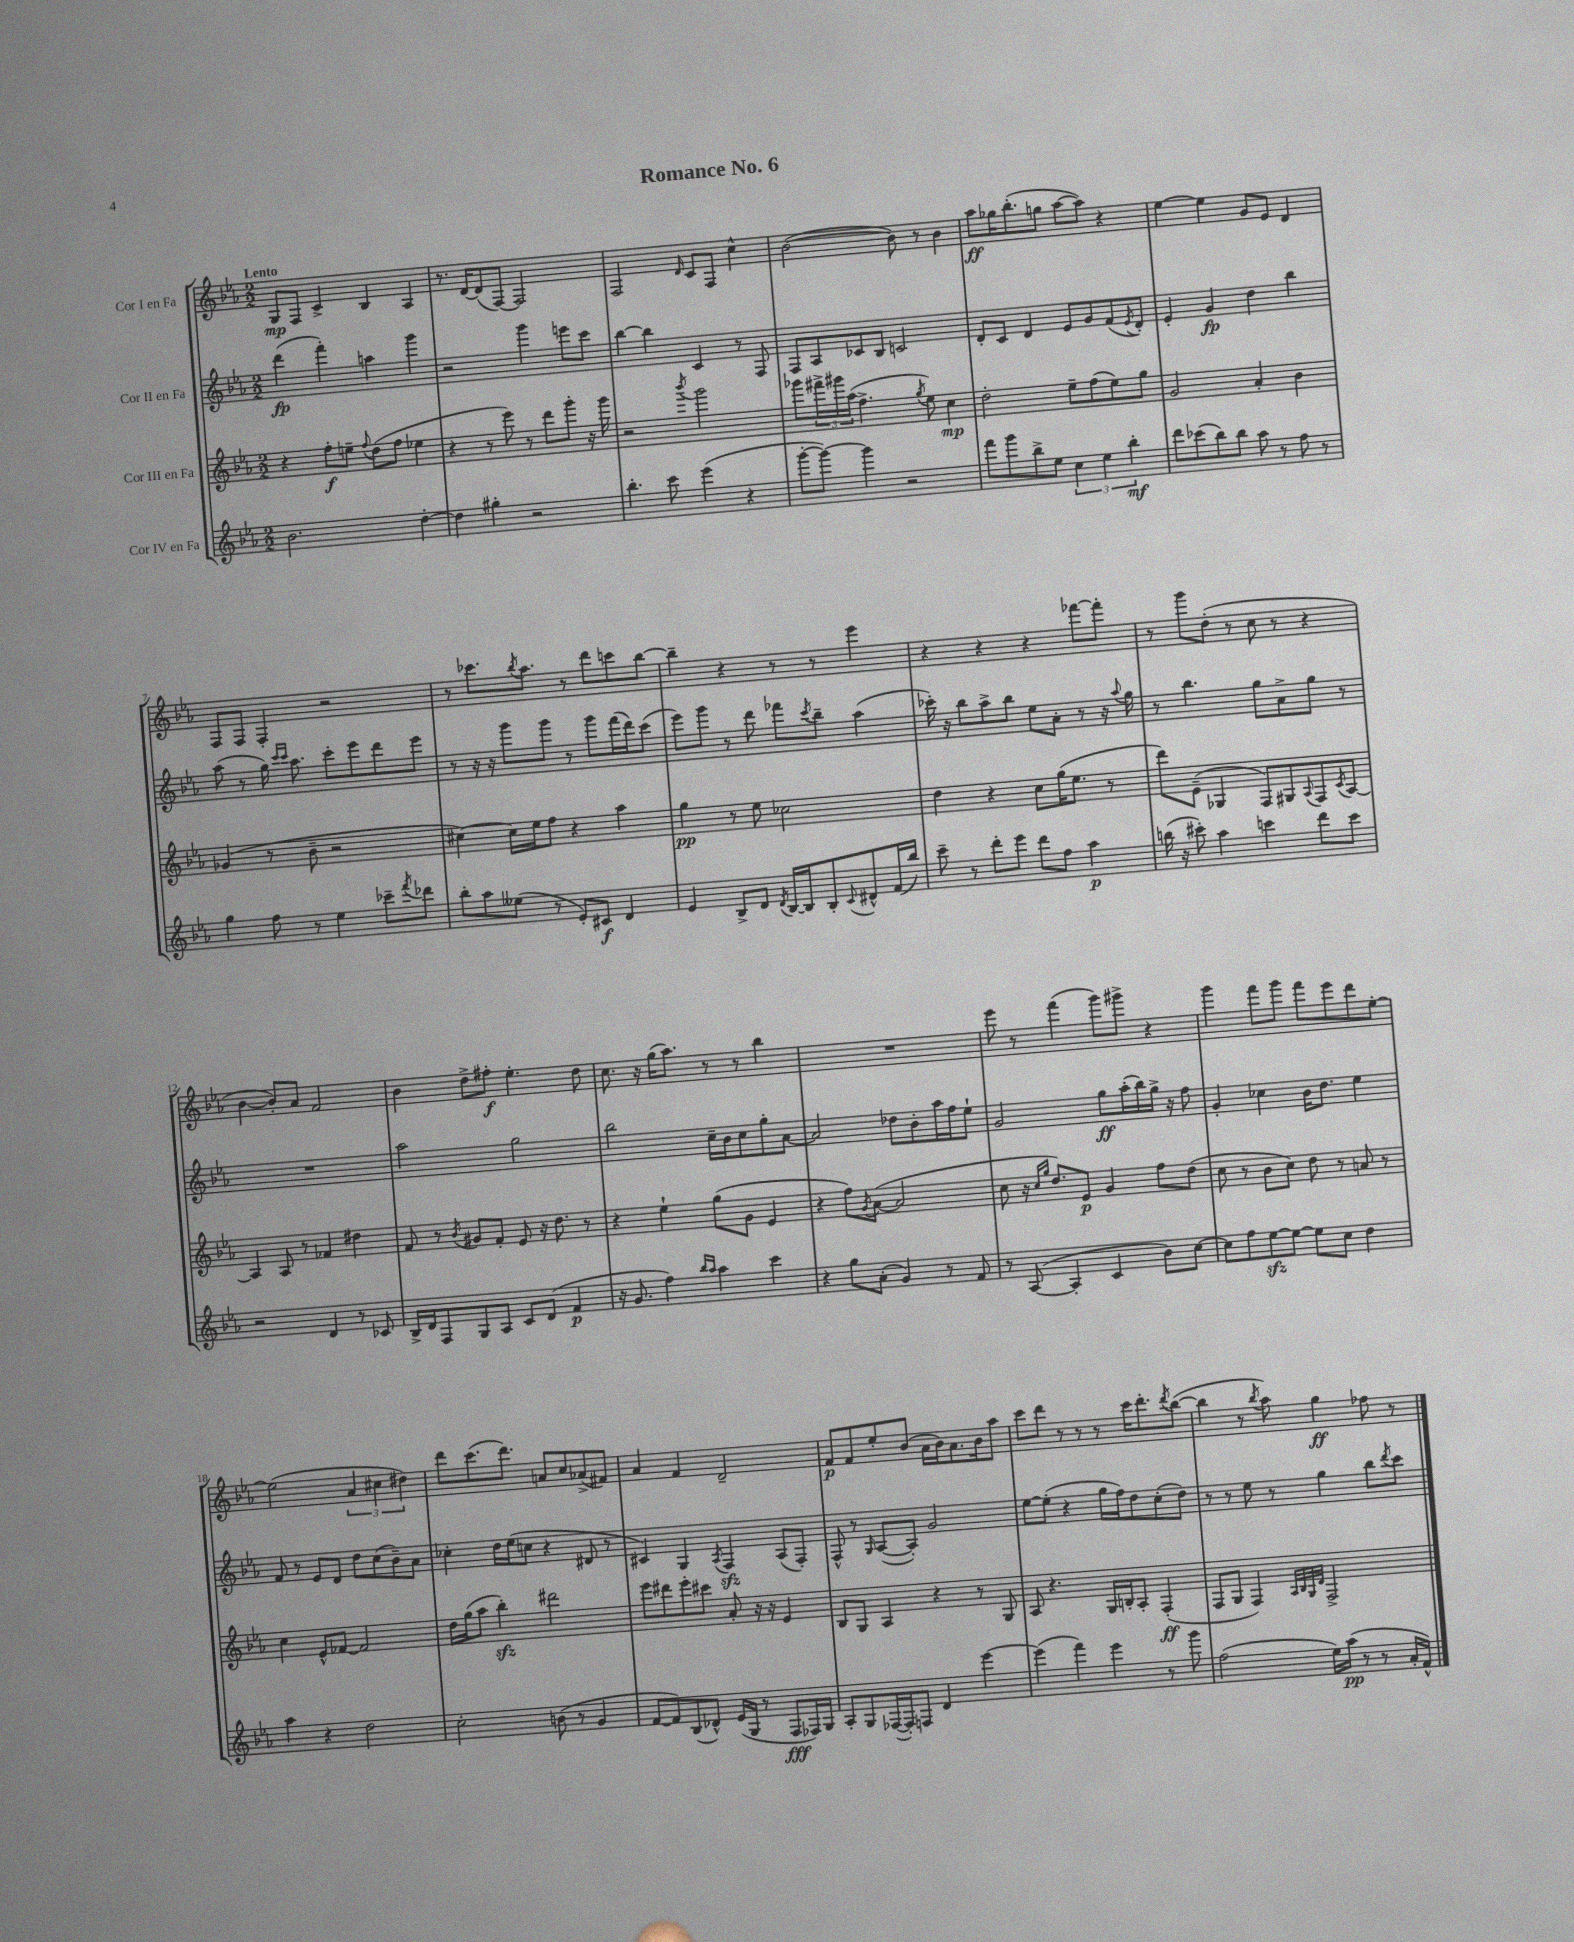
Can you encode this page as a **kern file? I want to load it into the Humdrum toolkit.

**kern	**kern	**kern	**kern
*staff4	*staff3	*staff2	*staff1
*clefG2	*clefG2	*clefG2	*clefG2
*k[b-e-a-]	*k[b-e-a-]	*k[b-e-a-]	*k[b-e-a-]
*M2/2	*M2/2	*M2/2	*M2/2
2.b-	4r	(4ddd	8G
.	.	.	8F
.	8ff'	4fff')	4c^
.	8ee~	.	.
.	8qqff	.	.
.	(8dd	4aa	4B-
.	8ff	.	.
[4dd'	4ee-	4ggg	4A-
=	=	=	=
4dd]	4r	2r	8.r
.	.	.	[16d
4gg#'	8r	.	(8d]
.	8eee-)	.	[8F)
2r	8r	4ggg	2F]
.	8ddd	.	.
.	8ggg'	8eee	.
.	16r	8ccc	.
.	16ggg	.	.
=	=	=	=
4.bb-'	2r	[4bb-	2F
.	.	4bb-]	.
8ccc	.	.	.
.	8qbbb-	.	16qqd
(4eee-	2ggg	4c	8c
.	.	.	8F
4r	.	8r	4cc^^
.	.	8F	.
=	=	=	=
[8ggg'	8ggg-	8F	([2b-
8ggg_)	24fff#^	8A-	.
.	24ggg#	.	.
.	(24aa-	.	.
4ggg]	4.ff^	8c-	.
.	.	8B-	.
2r	.	2c	8b-])
.	8qgg	.	.
.	8ee-)	.	8r
.	4cc	.	4b-
=	=	=	=
8fff	2dd'	8d'	8aa-
8ggg	.	8c	16gg-
.	.	.	(8.bb-'
8bb-^	.	4d	.
8ee-	.	.	8gg
6cc	8ee-~	8e-	[8aa-
.	(8ff	8g	8aa-])
6ee-	.	.	.
.	8ee-)	(8f	4r
6bb-'	.	.	.
.	.	8qe-	.
.	8gg	8d')	.
=	=	=	=
8ddd	2g	4e-'	[4ee-
(8ccc-	.	.	.
8bb-)	.	4g	4ee-]
8bb-	.	.	.
8aa-	4a-'	4dd	8g
8r	.	.	8e-
8ff	4b-	4bb-	4d
8r	.	.	.
=	=	=	=
4gg	(4g-	(8aa-	8F
.	.	8r	8F
8ff	8r	16gg)	4F'
.	.	16qqccc	.
.	.	16qqccc	.
.	.	8.aa-	.
8r	8b-~	.	.
4ee-	2r	8ccc'	2r
.	.	8eee-	.
8ccc-~	.	8ddd	.
8qfff	.	.	.
8ddd-	.	8eee-	.
=	=	=	=
8bb-'	[4cc#)	8r	8r
8aa-	.	16r	8.ccc-
.	.	16r	.
(8ee--	16cc#]	8ggg	.
.	.	.	8qbb-
.	16ee-	.	8.aa-
8r	8ff	8ggg	.
8e-')	4r	8r	8r
8c#	.	8ggg	8ddd
4d	4aa-	(16fff	8ccc
.	.	16ddd)	.
.	.	(8ccc	[8bb-
=	=	=	=
4e-	4gg	8eee-)	4bb-~]
.	.	8ggg	.
8B-^	8r	8r	4r
8d	8ee-	8ddd	.
8qd	.	.	.
[16B-	2cc-	8fff-	8r
16B-]	.	.	.
.	.	8qccc	.
8B-'	.	8bb-~	8r
8qqc	.	.	.
8d#^^	.	(4aa-	4eee-
(16f	.	.	.
16bb-)	.	.	.
=	=	=	=
8ccc~	4dd	16ccc-')	4r
.	.	16r	.
8r	.	8bb-	.
8ddd'	4r	8aa-^	4r
8eee-	.	8bb-	.
8ddd	8cc	8ee-	4r
8ff	(16gg	8a-'	.
.	8.ee-	.	.
4aa-	.	8r	[8fff-
.	8r	16r	8fff-']
.	.	8qqaa-	.
.	.	16gg	.
=	=	=	=
(16bb	8ddd)	8r	8r
16r	.	.	.
8ccc#')	(8e-~	4.bb-	8ggg
4aa-	4G-	.	(8dd'
.	.	.	8r
4ccc	8F)	8gg	8cc
.	8G#	8a-^	8r
.	8qqA-	.	.
8ddd	8F	8gg	4r
.	8qc	.	.
8ccc	[8A-	8r	.
=	=	=	=
2r	4A-]	1r	[4b-
.	8A-	.	8b-'])
.	8r	.	8a-
4d	4f-	.	2f
8r	4dd#	.	.
8c-	.	.	.
=	=	=	=
16B-^	8f	2aa-	4b-
16d	.	.	.
8F	8r	.	.
.	8qb-	.	.
8G	8g#	.	8dd^
8A-	8f'	.	8ff#'
8c	8e-	2gg	4.ee-'
(8d	16r	.	.
.	8.dd	.	.
4f	.	.	.
.	8r	.	8dd
=	=	=	=
16r	4r	2bb-	8.cc
8.g	.	.	.
.	.	.	16r
4ff)	4ee-`	.	(16gg
.	.	.	8.aa-)
16qqbb-	.	.	.
16qqaa-	.	.	.
4aa-	(8gg	16cc~	8r
.	.	16b-	.
.	8g	8cc	8r
4ccc	4e-	8gg'	4bb-
.	.	[8a-	.
=	=	=	=
4r	4r	2a-]	1r
8gg	8ff)	.	.
.	8qg	.	.
(8a-'	([8a-	.	.
4g)	2a-]	8dd-	.
.	.	8b-'	.
8r	.	16aa-	.
.	.	16ff	.
8f	.	8ee-`	.
=	=	=	=
8r	8cc	2g	8eee-
([8A-	16r	.	8r
.	16qqcc	.	.
.	16qqgg	.	.
.	8.dd)	.	.
4A-']	.	.	(4fff
.	8e-	.	.
4c	4g	8gg	8ggg)
.	.	(16aa-'	8ggg#^
.	.	16bb-)	.
8b-)	8ff	16gg^	4r
.	.	16r	.
[8cc	(8dd	8ff	.
=	=	=	=
8cc]	8cc	4g'	4ggg
8ff	8r	.	.
[8ee-	8b-	4cc-	8fff
8ee-_	8cc)	.	8ggg
8ee-]	8dd	16b-	8fff
.	.	8.dd	.
8cc	8r	.	8eee-
4dd	8a	4ee-	8ddd
.	8r	.	[8ee-'
=	=	=	=
4aa-	4cc	8f	(2ee-]
.	.	8r	.
4r	8e-^^	8e-	.
.	[8f-	8d	.
2dd	2f-]	8dd	6a-
.	.	(8cc	.
.	.	.	6cc#
.	.	8b-~)	.
.	.	.	6dd#)
.	.	8a-	.
=	=	=	=
2cc'	16dd	4cc-'	8ddd
.	(16gg	.	.
.	8aa-	.	(8.ccc
.	4bb-')	16dd	.
.	.	(16ee-	8.ddd)
.	.	8cc	.
(8b	2ddd#	4r	8a
8r	.	.	8cc
4g	.	8d#	(8a-^
.	.	8r	8f#)
=	=	=	=
[8f	8eee-	4c#)	4a-
8f])	8ddd#	.	.
(8B-	8eee-'	4G	4f
8d-^^)	8ccc#	.	.
.	.	8qA-	.
(16e-	8a-'	4F	2d~
16G	.	.	.
8r	16r	.	.
.	16r	.	.
8F	4e-	(8A-	.
16F-)	.	8F')	.
16G	.	.	.
=	=	=	=
8A-'	8B-	8F^^	8f
8G	8G	8r	8f
.	.	16qqG	.
([16F-	4A-	([8A-	8ee-'
16F-'])	.	.	.
8F	.	8A-'])	(8b-
4d	4r	2g	16a-
.	.	.	16b-)
.	.	.	8.a-
[4eee-	8r	.	.
.	.	.	16b-
.	8G	.	8aa-
=	=	=	=
(4eee-]	8A-	[8ee-	8ccc
.	4.r	(8ee-']	8ddd
4fff)	.	4r	8r
.	.	.	8r
4eee-	16G	16gg	8r
.	16B'	16ff)	.
.	8A-'	8dd	16ccc
.	.	.	8.ddd'
8r	(4F'	(8cc'	.
.	.	.	8qddd
8ggg	.	8dd)	([8bb-
=	=	=	=
(2ff	8F	8r	4bb-]
.	8G	8r	.
.	4F)	8ee-	8r
.	.	.	8qbb-
.	.	8r	8aa-)
.	32qqA-	.	.
.	32qqB-	.	.
.	32qqG	.	.
.	32qqd	.	.
16ee-)	2F^	4gg	4gg
(16aa-	.	.	.
8r	.	.	.
8r	.	8bb-	8ff-
.	.	8qddd	.
16a-'	.	8ccc	8r
16f^^)	.	.	.
==	==	==	==
*-	*-	*-	*-
